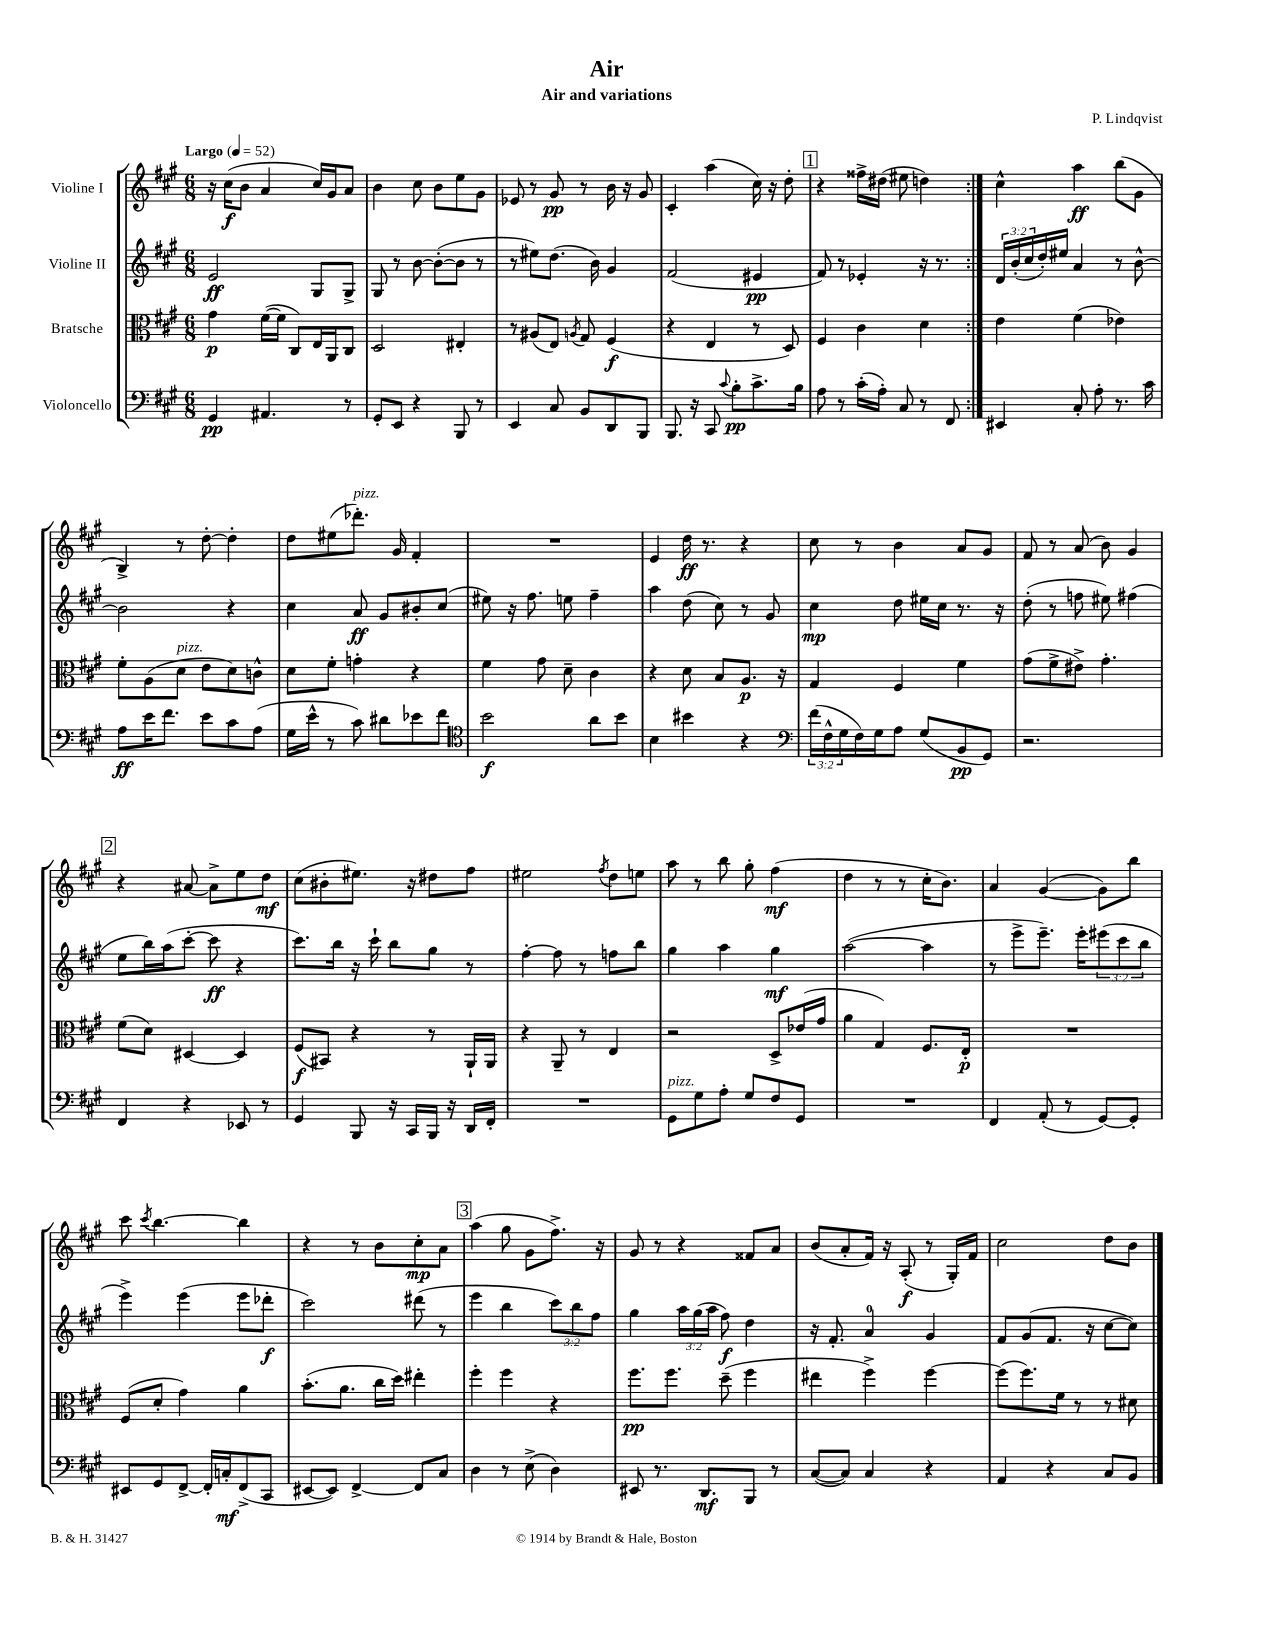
\header { title = "Air" composer = "P. Lindqvist" subtitle = "Air and variations" }
<<
\new StaffGroup <<
\new Staff = "s0" \with { instrumentName = "Violine I" } {
    \clef treble \key a \major \numericTimeSignature \time 6/8 \tempo "Largo" 4 = 52
    \repeat volta 2 { r16 cis''16\f( b'8 a'4 cis''16) gis'16 a'8 |
    b'4 cis''8 b'8 e''8 gis'8 |
    ees'8 r8 gis'8\pp r8 b'16 r16 gis'8 |
    cis'4-. a''4( cis''16) r16 d''8-. |
    \mark \markup { \box "1" } r4 fisis''16-> dis''16( eis''8 d''4) | }
    cis''4-^ a''4\ff b''8( gis'8 |
    b4->) r8 d''8~-. d''4-. |
    d''8 eis''8( des'''8.-.^\markup { \italic "pizz." }) gis'16 fis'4-. |
    R2. |
    e'4 d''16\ff r8. r4 |
    cis''8 r8 b'4 a'8 gis'8 |
    fis'8 r8 a'8( b'8) gis'4 |
    \mark \markup { \box "2" } r4 ais'8~ ais'8-> e''8 d''8\mf |
    cis''8( bis'8-. eis''8.) r16 dis''8 fis''8 |
    eis''2 \acciaccatura { fis''8 } d''8 e''8 |
    a''8 r8 b''8 gis''8-. fis''4\mf( |
    d''4 r8 r8 cis''16-. b'8.) |
    a'4 gis'4~( gis'8) b''8 |
    cis'''8 \acciaccatura { cis'''8 } b''4.~ b''4 |
    r4 r8 b'8 cis''8-.\mp a'8 |
    \mark \markup { \box "3" } a''4( gis''8 gis'8 fis''8.->) r16 |
    gis'8 r8 r4 fisis'8 a'8 |
    b'8( a'8-. fis'16) r16 a8-.\f( r8 gis16-.) fis'16 |
    cis''2 d''8 b'8 \bar "|." |
}
\new Staff = "s1" \with { instrumentName = "Violine II" } {
    \clef treble \key a \major \numericTimeSignature \time 6/8 \override Staff.TupletNumber.text = #tuplet-number::calc-fraction-text
    \repeat volta 2 { e'2\ff gis8 gis8-> |
    gis8 r8 b'8~ b'8~-.( b'8 r8 |
    r8 eis''8) d''8.( b'16) gis'4 |
    fis'2( eis'4\pp |
    \mark \markup { \box "1" } fis'8) r8 ees'4-. r16 r8. | }
    \tuplet 3/2 { d'16 b'16-.( cis''16 } d''16-.) eis''16 a'4 r8 b'8~-^ |
    b'2 r4 |
    cis''4 a'8\ff gis'8 bis'8-. cis''8( |
    eis''8) r16 fis''8. e''8 fis''4-- |
    a''4 d''8( cis''8) r8 gis'8 |
    cis''4\mp d''8 eis''16 cis''16 r8. r16 |
    d''8-.( r8 f''8 eis''8) fis''4( |
    \mark \markup { \box "2" } e''8 b''16) a''16( cis'''8~-. cis'''8\ff r4 |
    cis'''8.) b''16 r16 cis'''16-! b''8 gis''8 r8 |
    fis''4~-. fis''8 r8 f''8 b''8 |
    gis''4 a''4 gis''4\mf |
    a''2~( a''4 |
    r8 e'''8-> e'''8.--) e'''16-. \tuplet 3/2 { eis'''8( cis'''8 b''8 } |
    e'''4->) e'''4( e'''8 des'''8-.\f |
    cis'''2) dis'''8( r8 |
    \mark \markup { \box "3" } e'''4 b''4 \tuplet 3/2 { cis'''8) b''8 fis''8 } |
    gis''4 \tuplet 3/2 { a''16 gis''16( a''16 } fis''8\f) d''4 |
    r16 fis'8.-. a'4-0 gis'4 |
    fis'8 gis'8( fis'8. r16 cis''8~ cis''8) \bar "|." |
}
\new Staff = "s2" \with { instrumentName = "Bratsche" } {
    \clef alto \key a \major \numericTimeSignature \time 6/8
    \repeat volta 2 { gis'4\p fis'16~( fis'16 cis8) e16 a,16 cis8 |
    d2 eis4-. |
    r8 ais8( e8) \acciaccatura { a8 } gis8 fis4\f( |
    r4 e4 r8 d8) |
    \mark \markup { \box "1" } fis4 cis'4 d'4 | }
    e'4 fis'4( ees'4) |
    fis'8-. a8( d'8^\markup { \italic "pizz." } e'8 d'8) c'8-^ |
    d'8 fis'8-. g'4-. r4 |
    fis'4 gis'8 d'8-- cis'4 |
    r4 d'8 b8 a8.\p r16 |
    gis4 fis4 fis'4 |
    gis'8( fis'8-> eis'8->) gis'4.-. |
    \mark \markup { \box "2" } fis'8( d'8) dis4~ dis4 |
    fis8\f( bis,8) r4 r8 a,16-! a,16 |
    r4 a,8-- r8 e4 |
    r2 d8-> ees'16( gis'16 |
    a'4 gis4) fis8. e16-.\p |
    R2. |
    fis8( d'8-. gis'4) a'4 |
    b'8.-.( a'8. cis''16 d''16) eis''4-. |
    \mark \markup { \box "3" } fis''4-. fis''4 r4 |
    fis''8.\pp fis''8. d''8--( fis''4 |
    eis''4 fis''4->) fis''4~ |
    fis''8( fis''8.) fis'16 r8 r8 dis'8 \bar "|." |
}
\new Staff = "s3" \with { instrumentName = "Violoncello" } {
    \clef bass \key a \major \numericTimeSignature \time 6/8 \override Staff.TupletNumber.text = #tuplet-number::calc-fraction-text
    \repeat volta 2 { gis,4\pp ais,4. r8 |
    gis,8-. e,8 r4 b,,8 r8 |
    e,4 cis8 b,8 d,8 b,,8 |
    b,,8. r16 cis,8 \appoggiatura { cis'8 } b8-.\pp cis'8.-> b16 |
    \mark \markup { \box "1" } a8 r8 cis'16-.( a16-.) cis8 r8 fis,8 | }
    eis,4 cis8-. a8-. r8. cis'16 |
    a8\ff e'16 fis'8. e'8 cis'8 a8( |
    gis16 e'16-^ r8 cis'8) dis'8 ees'8 fis'8 |
    \clef tenor b'2\f a'8 b'8 |
    b4 bis'4 r4 |
    \clef bass \tuplet 3/2 { fis'16( fis16-^ gis16 } fis16) gis16 a8 gis8( b,8\pp gis,8) |
    r2. |
    \mark \markup { \box "2" } fis,4 r4 ees,8 r8 |
    gis,4 b,,8 r16 cis,16 b,,16 r16 d,16 fis,16-. |
    R2. |
    gis,8^\markup { \italic "pizz." } gis8 a8-. gis8 fis8 gis,8 |
    R2. |
    fis,4 a,8-.( r8 gis,8~) gis,8-. |
    eis,8 gis,8 fis,8~-> fis,16-. c16-.\mf fis,8->( cis,8 |
    eis,8~ eis,8) fis,4~-> fis,8 cis8 |
    \mark \markup { \box "3" } d4 r8 e8->( d4) |
    eis,8 r8. d,8.\mf b,,8 r8 |
    cis8~( cis8) cis4 r4 |
    a,4 r4 cis8 b,8 \bar "|." |
}
>>
>>
\layout { \context { \Score \remove "Bar_number_engraver" } }
